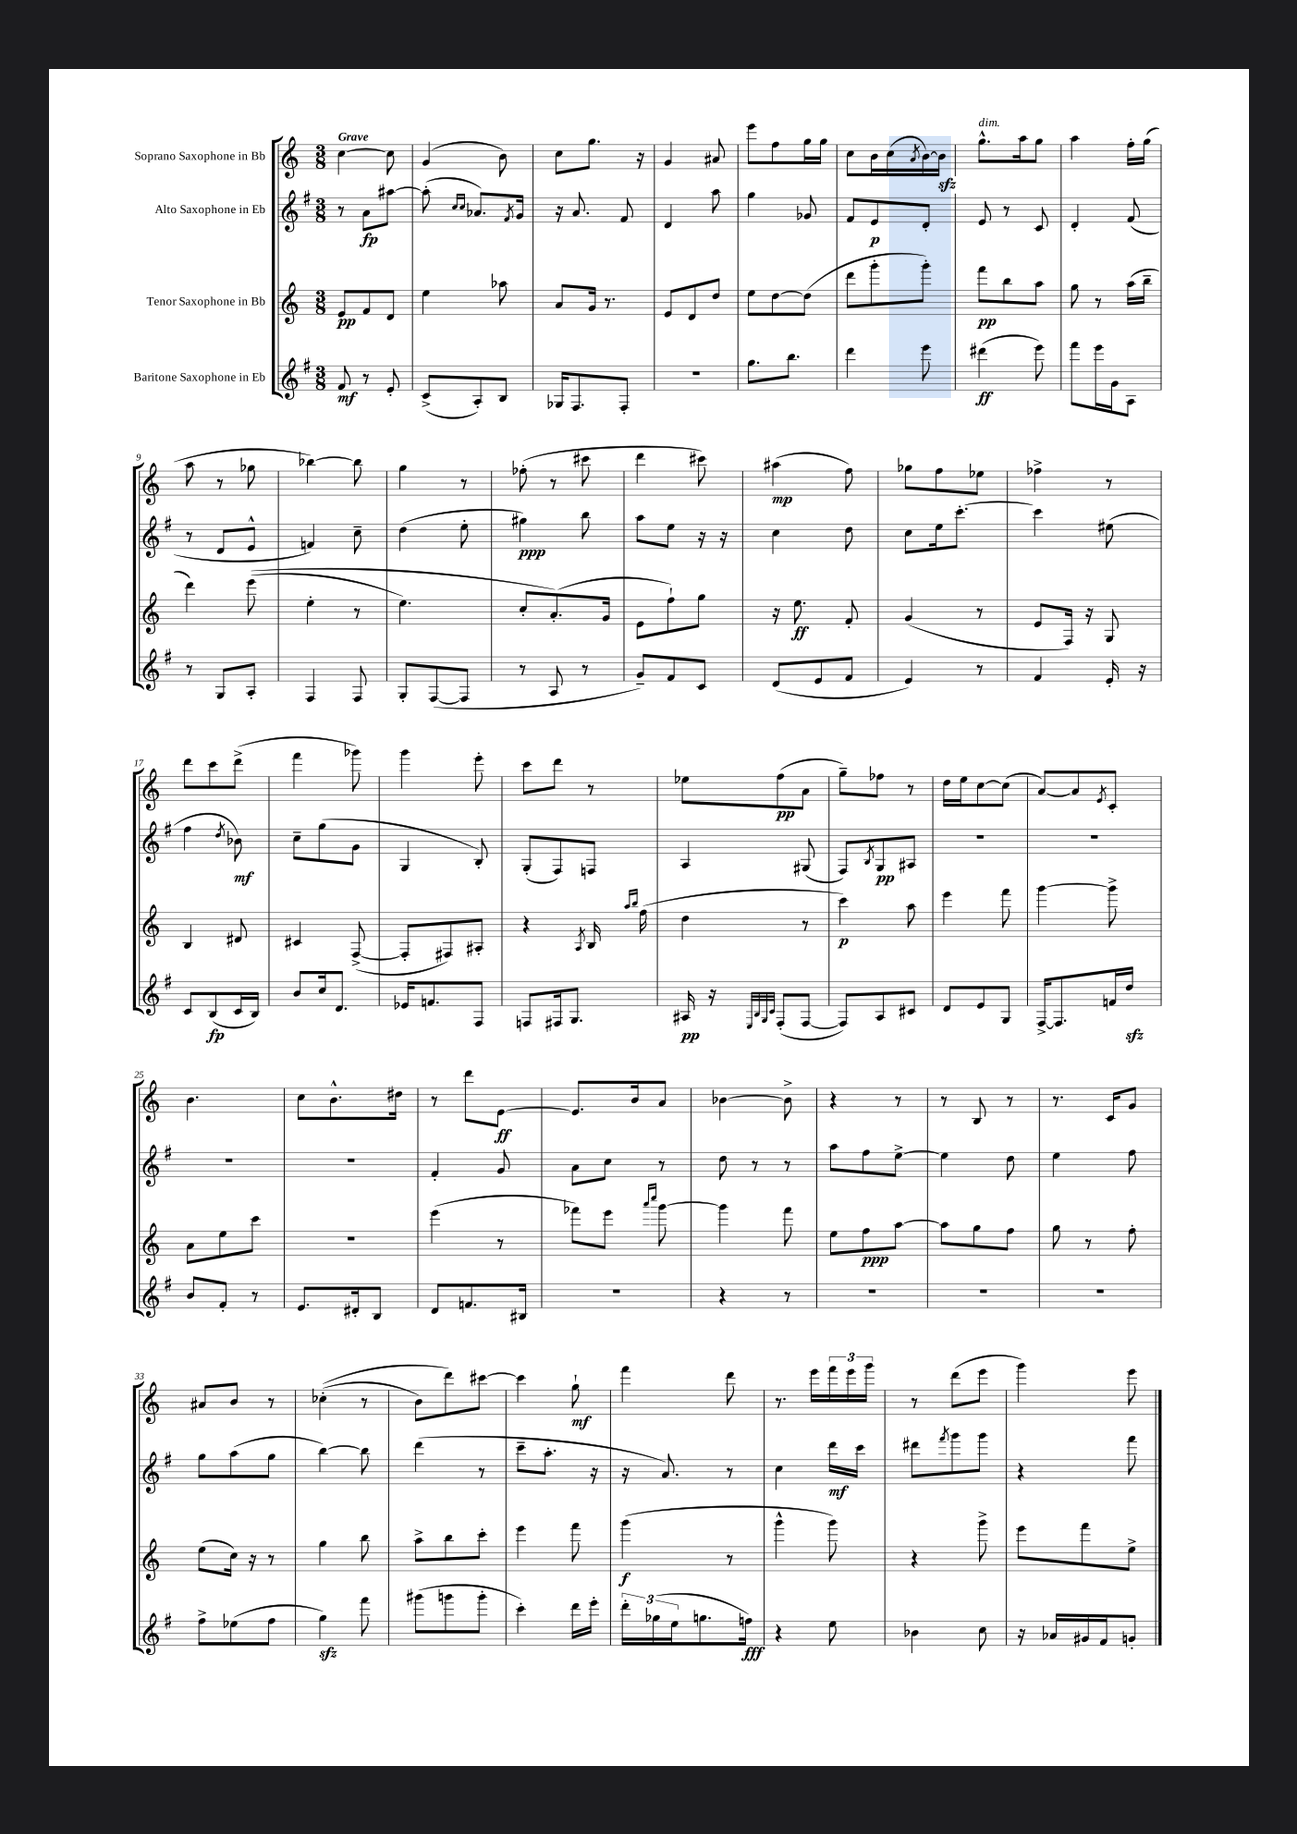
<<
\new StaffGroup <<
\new Staff = "s0" \with { instrumentName = "Soprano Saxophone in Bb" } {
    \clef treble \key c \major \numericTimeSignature \time 3/8 \tempo "Grave"
    c''4~ c''8 |
    g'4( b'8) |
    c''8 g''8. r16 |
    g'4 ais'8 |
    e'''8 f''8 g''16 g''16 |
    c''8 b'16 c''16( \acciaccatura { a'8 } b'16~) b'16\sfz |
    g''8.-^^\markup { \italic "dim." } a''16 g''8 |
    a''4 f''16-. g''16( |
    a''8 r8 ges''8 |
    bes''4~) bes''8 |
    g''4 r8 |
    fes''8-.( r8 cis'''8 |
    d'''4 cis'''8) |
    ais''4\mp( f''8) |
    ges''8 f''8 ees''8 |
    fes''4-> r8 |
    d'''8 c'''8 d'''8->( |
    f'''4 ges'''8) |
    g'''4 e'''8-. |
    c'''8 d'''8 r8 |
    ees''8 f''8\pp( a'8 |
    g''8--) fes''8 r8 |
    d''16 e''16 c''8~ c''8( |
    a'8~) a'8 \acciaccatura { e'8 } c'8-. |
    b'4. |
    c''8 b'8.-^ dis''16 |
    r8 d'''8 e'8~\ff |
    e'8. b'16 a'8 |
    bes'4~ bes'8-> |
    r4 r8 |
    r8 b8 r8 |
    r8. c'16 g'8 |
    ais'8 b'8 r8 |
    ces''4-.(\( r8 |
    b'8) d'''8\) cis'''8~ |
    cis'''4 g''8-!\mf |
    f'''4 d'''8 |
    r8. e'''16 \tuplet 3/2 { f'''16 e'''16 g'''16 } |
    r8 d'''8( e'''8 |
    g'''4) e'''8 \bar "|." |
}
\new Staff = "s1" \with { instrumentName = "Alto Saxophone in Eb" } {
    \clef treble \key g \major \numericTimeSignature \time 3/8
    r8 a'8\fp ais''8~ |
    ais''8-.( \grace { c''16 c''16 } aes'8.) \acciaccatura { fis'8 } g'16 |
    r16 a'8. fis'8 |
    d'4 a''8 |
    g''4 ges'8 |
    fis'8 e'8\p d'8-. |
    e'8 r8 c'8 |
    d'4-. fis'8( |
    r8 d'8 e'8-^ |
    f'4) c''8-- |
    d''4( e''8-. |
    gis''4\ppp) b''8 |
    a''8 e''8 r16 r16 |
    c''4 d''8 |
    c''8 e''16 c'''8.~-. |
    c'''4 eis''8( |
    fis''4 \acciaccatura { d''8 } bes'8\mf) |
    c''8-- g''8( g'8 |
    g4 b8-.) |
    g8-.( fis8) f8 |
    a4 gis8( |
    fis8) \acciaccatura { b8 } g8\pp ais8 |
    R4. |
    R4. |
    R4. |
    R4. |
    fis'4-. g'8 |
    a'8 c''8 r8 |
    d''8 r8 r8 |
    a''8 fis''8 e''8~-> |
    e''4 d''8 |
    e''4 fis''8 |
    g''8 a''8( g''8 |
    b''4~) b''8 |
    d'''4( r8 |
    c'''8-- a''8.-. r16 |
    r16 a'8.) r8 |
    c''4 d'''16\mf c'''16 |
    dis'''8 \acciaccatura { fis'''8 } g'''8 g'''8 |
    r4 fis'''8 \bar "|." |
}
\new Staff = "s2" \with { instrumentName = "Tenor Saxophone in Bb" } {
    \clef treble \key c \major \numericTimeSignature \time 3/8
    e'8\pp f'8 d'8 |
    e''4 aes''8 |
    a'8 g'16 r8. |
    e'8 d'8 d''8 |
    e''8 d''8~ d''8( |
    d'''8 g'''8-. g'''8-.) |
    f'''8\pp b''8 a''8 |
    g''8 r8 a''16( b''16-- |
    d'''4) e'''8(\( |
    e''4-. r8 |
    e''4.) |
    c''8-. a'8.-.(\) g'16 |
    e'8 f''8-!) g''8 |
    r16 e''8.\ff f'8-. |
    g'4( r8 |
    e'8 f16) r16 g8 |
    b4 dis'8 |
    cis'4 f8~->( |
    f8-. fis8) ais8-. |
    r4 \acciaccatura { a8 } b16 \grace { a''16 b''16 } f''16( |
    d''4 r8 |
    c'''4\p) a''8 |
    e'''4 f'''8 |
    g'''4~ g'''8-> |
    a'8 e''8 c'''8 |
    R4. |
    e'''4( r8 |
    fes'''8) e'''8 \grace { a'''16 c''''16 } g'''8~ |
    g'''4 f'''8 |
    e''8 f''8\ppp a''8~ |
    a''8 g''8 f''8 |
    g''8 r8 f''8-. |
    e''8( c''16) r16 r8 |
    g''4 b''8 |
    a''8-> b''8 c'''8-. |
    e'''4 f'''8 |
    g'''4\f( r8 |
    g'''4-^ g'''8) |
    r4 g'''8-> |
    e'''8 f'''8 e''8-> \bar "|." |
}
\new Staff = "s3" \with { instrumentName = "Baritone Saxophone in Eb" } {
    \clef treble \key g \major \numericTimeSignature \time 3/8
    fis'8\mf r8 e'8-. |
    c'8->( a8-.) b8 |
    ges16 fis8. fis8-. |
    R4. |
    g''8. b''8. |
    d'''4 e'''8 |
    dis'''4\ff( e'''8) |
    fis'''8 e'''16 g'16 a8 |
    r8 g8 a8-. |
    fis4 fis8 |
    g8-. fis8~( fis8 |
    r8 a8 r8 |
    g'8--) fis'8 c'8 |
    d'8( e'8 fis'8 |
    e'4) r8 |
    fis'4 e'16-. r16 |
    c'8 b8\fp( c'16 b16) |
    b'8 c''16 d'8. |
    ees'16 f'8. fis8 |
    f8 fis16 g8. |
    ais16\pp r16 \grace { e32 b32 g32 c'32 } fis8-.( fis8~ |
    fis8) a8 cis'8 |
    d'8 e'8 g8 |
    fis16~-> fis8. f'16 d''16\sfz |
    b'8 fis'8-. r8 |
    e'8. dis'16-. b8 |
    d'8 f'8. bis16 |
    R4. |
    r4 r8 |
    R4. |
    R4. |
    R4. |
    fis''8-> ees''8( fis''8 |
    g''4\sfz) fis'''8 |
    gis'''8( g'''8 g'''8-. |
    c'''4-.) d'''16 e'''16-. |
    \tuplet 3/2 { d'''16-. ges''16( e''16 } g''8. f''16\fff) |
    r4 e''8 |
    bes'4 c''8 |
    r16 aes'16 gis'16 fis'16 g'8-. \bar "|." |
}
>>
>>
